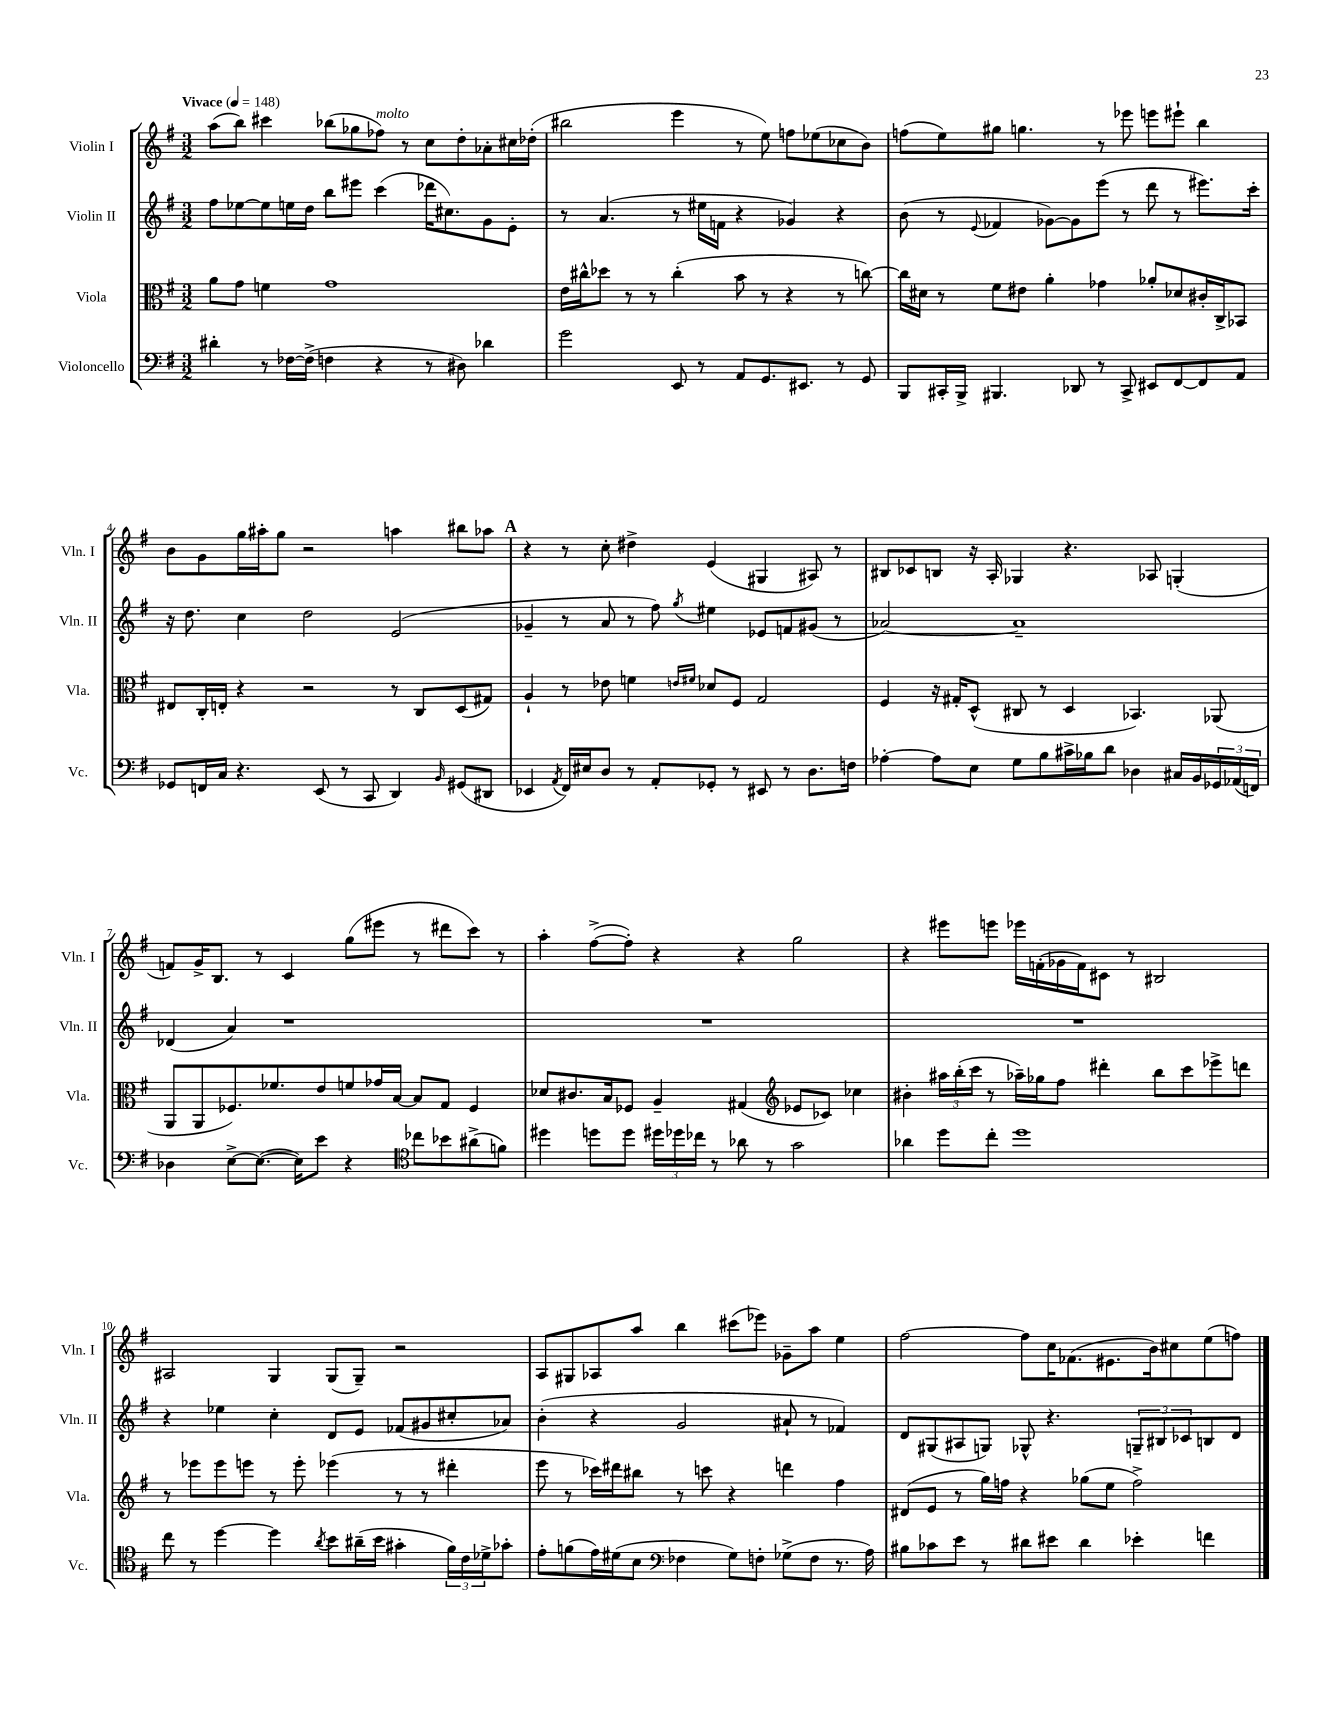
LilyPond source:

<<
\new StaffGroup <<
\new Staff = "s0" \with { instrumentName = "Violin I" shortInstrumentName = "Vln. I" } {
    \clef treble \key g \major \numericTimeSignature \time 3/2 \tempo "Vivace" 4 = 148
    a''8( b''8) cis'''4 bes''8( ges''8 fes''8^\markup { \italic "molto" }) r8 c''8 d''8-. aes'8-. cis''16 des''16-.( |
    bis''2 e'''4 r8 e''8) f''8 ees''8( ces''8 b'8) |
    f''8( e''8) gis''8 g''4. r8 ees'''8 e'''8 eis'''8-! b''4 |
    b'8 g'8 g''16 ais''16-. g''8 r2 a''4 bis''8 aes''8 |
    \mark \markup { \bold "A" } r4 r8 c''8-. dis''4-> e'4( gis4 ais8) r8 |
    bis8 ces'8 b8 r16 a16-. ges4 r4. aes8 g4-.( |
    f'8) g'16-> b8. r8 c'4 g''8( eis'''8 r8 dis'''8 c'''8) r8 |
    a''4-. fis''8~->( fis''8-.) r4 r4 g''2 |
    r4 eis'''8 e'''8 ees'''16 f'16-.( ges'16 f'16) cis'8 r8 bis2 |
    ais2 g4 g8( g8--) r2 |
    a8 gis8 aes8 a''8 b''4 cis'''8( ees'''8) ges'8-- a''8 e''4 |
    fis''2~ fis''8 c''16 fes'8.( eis'8. b'16) cis''8 e''8( f''8) \bar "|." |
}
\new Staff = "s1" \with { instrumentName = "Violin II" shortInstrumentName = "Vln. II" } {
    \clef treble \key g \major \numericTimeSignature \time 3/2
    fis''8 ees''8~ ees''8 e''16 d''16 b''8 eis'''8 c'''4( des'''16 cis''8.) g'8 e'8-. |
    r8 a'4.( r8 eis''16 f'16 r4 ges'4) r4 |
    b'8( r8 \appoggiatura { e'8 } fes'4 ges'8~) ges'8 e'''8( r8 d'''8 r8 eis'''8.) c'''16-. |
    r16 d''8. c''4 d''2 e'2( |
    \mark \markup { \bold "A" } ges'4-- r8 a'8 r8 fis''8) \acciaccatura { g''8 } eis''4 ees'8 f'8 gis'8( r8 |
    aes'2~) aes'1-- |
    des'4( a'4) r1 |
    R1. |
    R1. |
    r4 ees''4 c''4-. d'8 e'8 fes'8( gis'8 cis''8-. aes'8) |
    b'4-.( r4 g'2 ais'8-! r8 fes'4) |
    d'8 gis8( ais8 g8) ges8-^ r4. \tuplet 3/2 { g8-- bis8 ces'8 } b8 d'8 \bar "|." |
}
\new Staff = "s2" \with { instrumentName = "Viola" shortInstrumentName = "Vla." } {
    \clef alto \key g \major \numericTimeSignature \time 3/2
    a'8 g'8 f'4 g'1 |
    e'16 cis''16-^ des''8 r8 r8 cis''4-.( b'8 r8 r4 r8 c''8~) |
    c''16 dis'16 r8 fis'8 eis'8 a'4-. ges'4 aes'8-. des'8 cis'16-. c16-> bes,8 |
    eis8 c16-. e16-. r4 r2 r8 c8 d8( gis8) |
    \mark \markup { \bold "A" } a4-! r8 ees'8 f'4 \grace { e'16 fis'16 } des'8 fis8 g2 |
    fis4 r16 gis16-. d8-^( cis8 r8 d4 bes,4.) aes,8( |
    a,8 a,8 fes8.) fes'8. e'8 f'8 ges'16 b16~ b8 g8 fes4 |
    des'8 cis'8. b16 fes8 a4-- gis4( \clef treble ees'8 ces'8) ces''4 |
    bis'4-. \tuplet 3/2 { ais''16 b''16-.( c'''16 } r8 aes''16--) ges''16 fis''8 dis'''4-. b''8 c'''8 ees'''8-> d'''8 |
    r8 ees'''8 ees'''8 e'''8 r8 e'''8-. ees'''4( r8 r8 dis'''4-. |
    e'''8 r8 ces'''16) dis'''16 bis''8 r8 c'''8 r4 d'''4 fis''4 |
    dis'8( e'8 r8 g''16) f''16 r4 ges''8( e''8 f''2->) \bar "|." |
}
\new Staff = "s3" \with { instrumentName = "Violoncello" shortInstrumentName = "Vc." } {
    \clef bass \key g \major \numericTimeSignature \time 3/2
    dis'4-. r8 fes16~ fes16->( f4 r4 r8 dis8) des'4 |
    g'2 e,8 r8 a,8 g,8. eis,8. r8 g,8 |
    b,,8 cis,16-. b,,16-> bis,,4. des,8 r8 cis,8-> eis,8 fis,8~ fis,8 a,8 |
    ges,8 f,16 c16 r4. e,8( r8 c,8 d,4) \grace { b,16 } gis,8( dis,8 |
    \mark \markup { \bold "A" } ees,4 \acciaccatura { a,8 } fis,16) eis16 d8 r8 a,8-. ges,8-. r8 eis,8 r8 d8. f16 |
    aes4~-. aes8 e8 g8 b8 cis'16-> bes16 d'8 des4 cis16 b,16 \tuplet 3/2 { ges,16 aes,16( f,16) } |
    des4 e8~-> e8.~( e16) e'8 r4 \clef tenor ces''8 bes'8 ais'8->( f'8) |
    dis''4 d''8 d''8 \tuplet 3/2 { dis''16 des''16 ces''16 } r8 aes'8 r8 g'2 |
    aes'4 d''8 c''8-. d''1 |
    c''8 r8 d''4~ d''4 \acciaccatura { a'8 } b'8 ais'16--( b'16 gis'4-. \tuplet 3/2 { fis'16) c'16 des'16-> } ges'8-. |
    e'8-. f'8( e'16) dis'16( b8 \clef bass fes4 g8) f8-. ges8->( f8 r8. a16) |
    bis8 ces'8 e'8 r8 dis'8 eis'8 dis'4 ees'4-. f'4 \bar "|." |
}
>>
>>
